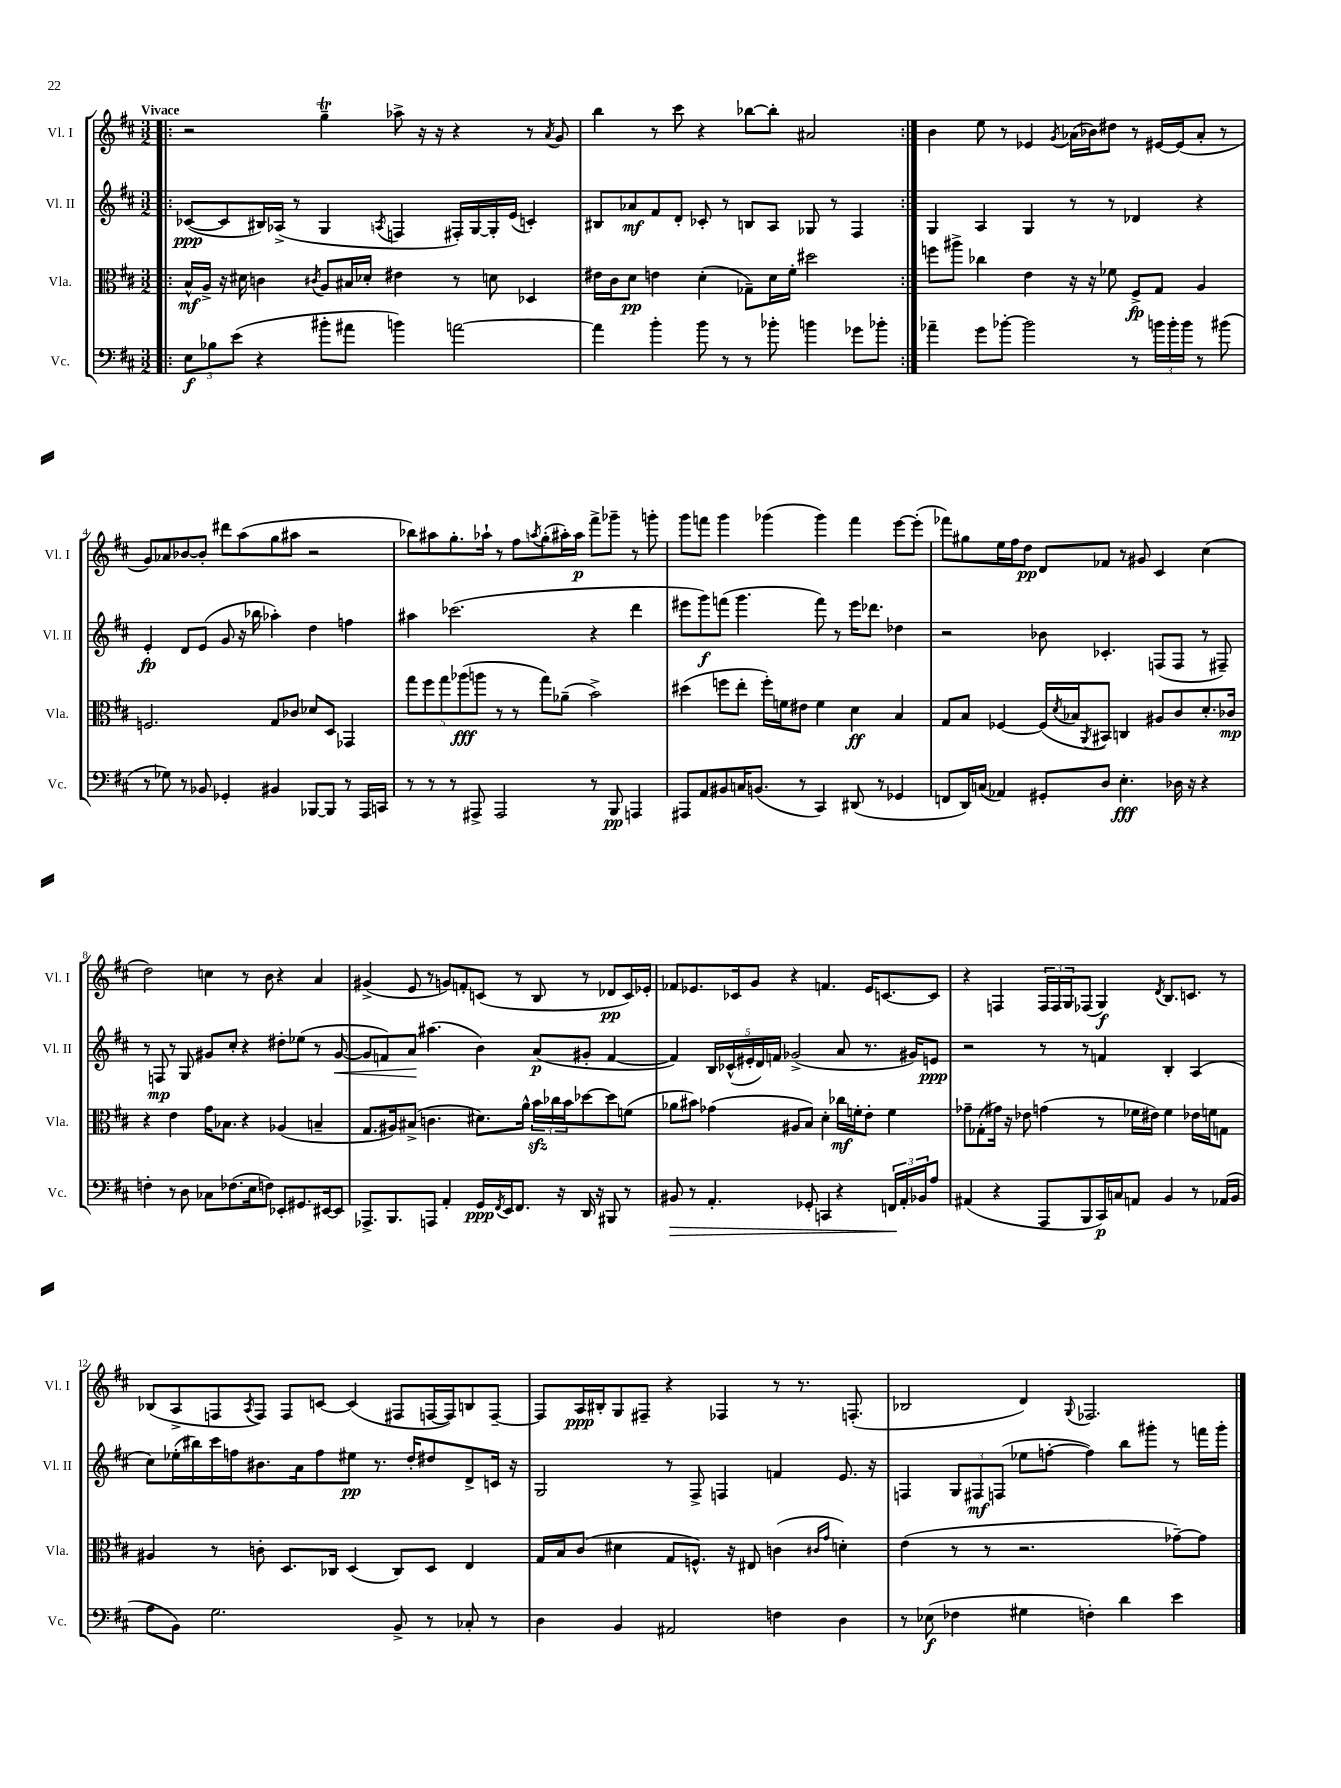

**kern	**kern	**kern	**kern
*staff4	*staff3	*staff2	*staff1
*clefF4	*clefC3	*clefG2	*clefG2
*k[f#c#]	*k[f#c#]	*k[f#c#]	*k[f#c#]
*M3/2	*M3/2	*M3/2	*M3/2
=!|:	=!|:	=!|:	=!|:
12E	16B^^	([8c-	2r
.	16A^	.	.
12B-	.	.	.
.	16r	8c-]	.
(12e	.	.	.
.	16d#	.	.
4r	4c	16B#)	.
.	.	(16A-^	.
.	.	8r	.
.	8qc#	.	.
8b#'	8A	4G	4gg~
8a#	16B#	.	.
.	16d-'	.	.
.	.	8qA	.
4b)	4e#	4F	8aa-^
.	.	.	16r
.	.	.	16r
[2a	8r	16F#')	4r
.	.	[16G	.
.	8d	16G']	.
.	.	(16e	.
.	4D-	4c')	8r
.	.	.	8qa
.	.	.	8g
=	=	=	=
4a]	16e#	8B#	4bb
.	16c#	.	.
.	8d	8a-	.
4b'	4e	8f#	8r
.	.	8d'	8ccc#
8b	(4d'	8c-'	4r
8r	.	8r	.
8r	8G-~)	8B	[8bb-
8b-'	16d	8A	8bb-']
.	16f#'	.	.
4b	2dd#	8G-	2a#
.	.	8r	.
8g-	.	4F#	.
8b-'	.	.	.
=:|!	=:|!	=:|!	=:|!
4a-~	8ff	4G	4b
.	8aa#^	.	.
8g	4cc-	4A	8ee
[8b-'	.	.	8r
2b-]	4e	4G	4e-
.	.	.	8qg
.	16r	8r	(16a-
.	16r	.	16b-)
.	8f-	8r	8dd#
8r	8F#^	4d-	8r
24b	8G	.	[16e#
24b'	.	.	.
.	.	.	(16e#]
24b	.	.	.
8r	4A	4r	8a-'
(8b#	.	.	8r
=	=	=	=
8r	2.F	4e'	8g)
8G-)	.	.	8a-
8r	.	8d	[8b-
8BB-	.	(8e	8b-']
4GG-'	.	8g	8ddd#
.	.	16r	(8aa
.	.	16bb-	.
4BB#	8G	4aa-')	8gg
.	8c-	.	8aa#
[8BBB-	8d-	4dd	2r
8BBB-]	8D	.	.
8r	4GG-	4ff	.
16AAA	.	.	.
16CC	.	.	.
=	=	=	=
8r	10gg	4aa#	8bb-)
.	10ff#	.	.
8r	.	.	8aa#
.	10gg	.	.
8r	.	(2.ccc-	8.gg'
.	(10aa-	.	.
8AAA#^	.	.	.
.	10aa	.	.
.	.	.	16aa-`
2AAA#	8r	.	8r
.	8r	.	8ff#
.	.	.	8qaa
.	8gg)	.	(8gg'
.	(8a-~	.	16aa#')
.	.	.	16aa#
8r	2b^)	4r	8fff#^
8BBB	.	.	8ggg-~
4AAA	.	4ddd	8r
.	.	.	8ggg'
=	=	=	=
8AAA#	(4dd#	8eee#	8ggg
8AA	.	8ggg)	8fff
8BB#	8ff	(8fff	4ggg
16C	8ee'	4.ggg	.
(8.BB	.	.	.
.	16ff')	.	(4ggg-
.	16f	.	.
8r	8e#	.	.
4CC#)	4f	8fff)	4ggg-)
.	.	8r	.
(8DD#	4d	16eee#	4fff
.	.	8.ddd-	.
8r	.	.	.
4GG-	4B	4dd-	[8eee
.	.	.	(8eee']
=	=	=	=
8FF	8G	2r	8fff-)
16DD)	8B	.	8gg#
(16C	.	.	.
4AA-)	[4F-	.	16ee
.	.	.	16ff#
.	.	.	8dd
8GG#'	(16F-]	8b-	8d
.	8qd	.	.
.	16B-	.	.
.	8qAA	.	.
8D	8BB#)	4.c-'	8f-
4.E'	4C	.	8r
.	.	.	8g#
.	8A#	(8F	4c#
16D-	8c#	8F	.
16r	.	.	.
4r	8.d'	8r	(4cc#
.	.	8F#~)	.
.	16c-	.	.
=	=	=	=
4F'	4r	8r	2dd)
.	.	8F	.
8r	4e	8r	.
8D	.	8G	.
8C-	16g	8g#	4cc
.	8.B-	.	.
(8.F-	.	8cc#'	.
.	4r	4r	8r
16E	.	.	.
8F)	.	.	8b
8EE-'	(4A-	8dd#'	4r
8.GG#	.	(8ee-	.
.	4B~	8r	4a
[16EE#	.	.	.
8EE#]	.	[8g#	.
=	=	=	=
8.AAA-^	8.G	8g#]	(4g#^
.	.	8f)	.
8.BBB	16A#)	.	.
.	(8B#^	8a	8e
8AAA	4.c	(4.aa#	8r
4AA'	.	.	8g)
.	.	.	8f'
16GG	8.d#)	4b)	(8c
8qFF#	.	.	.
16EE	.	.	.
8.FF#	.	.	8r
.	16a^^	.	.
.	24b	(8a	8B
.	24cc-	.	.
16r	.	.	.
.	24b	.	.
16DD	[8dd-	8g#'	8r
16r	.	.	.
8BBB#	8dd-]	[4f	8d-
8r	(8f	.	16c)
.	.	.	16e-'
=	=	=	=
8BB#	8a-	4f])	8f-
8r	8b#)	.	8.e-
4.AA'	(4g-	20B	.
.	.	(20c-^^	.
.	.	.	16c-
.	.	20e#'	.
.	.	.	8g
.	.	20d)	.
.	.	20f	.
.	8A#	(2g-^	4r
8GG-'	8B)	.	.
4CC	4d'	.	4.f
4r	16cc-	8a	.
.	16f'	.	.
.	8e'	8.r	16e-
.	.	.	[8.c
24FF	4f	.	.
24AA'	.	.	.
.	.	16g#)	.
24BB-	.	.	.
8A	.	8e	8c]
=	=	=	=
(4AA#	8g-~	2r	4r
.	(8G-'	.	.
4r	16g#)	.	4F
.	16r	.	.
.	8e-	.	.
8AAA	(4g	8r	24F
.	.	.	24F
.	.	.	24G
8BBB	.	8r	(8F-
16CC#)	8r	4f	4G)
16C	.	.	.
8AA	16f-	.	.
.	16e#)	.	.
.	.	.	8qd
4BB	4f-	4B'	8.B
.	.	.	8.c
8r	16e-	(4A	.
.	16f	.	.
(16AA-	8G	.	8r
16BB	.	.	.
=	=	=	=
8A	4A#	8cc#)	(8B-
8BB)	.	(16ee-'	8A^
.	.	16bb#)	.
2.G	8r	16ccc#	8F
.	.	16ff	.
.	.	.	8qA
.	8c'	8.b#	8F)
.	8.D	.	8F
.	.	16a	.
.	.	8ff	[8c
.	16C-	.	.
.	(4D	8ee#	(4c]
.	.	8.r	.
8BB^	8C-)	.	8F#
.	.	16dd'	.
8r	8D	8dd#	[16F
.	.	.	16F])
8C-'	4E	8d^	8B
8r	.	16c	[8F~
.	.	16r	.
=	=	=	=
4D	16G	2G	8F]
.	16B	.	.
.	(8c#	.	16A
.	.	.	16B#'
4BB	4d#	.	8G
.	.	.	8F#~
2AA#	8G	8r	4r
.	8.F^^)	8F#^	.
.	.	4F	4F-
.	16r	.	.
.	8E#	.	.
4F	(4c	4f	8r
.	.	.	8.r
.	16qqc#	.	.
.	16qqg	.	.
4D	4d')	8.e	.
.	.	.	(8.F'
.	.	16r	.
=	=	=	=
8r	(4e	4F	2B-
(8E-	.	.	.
4F-	8r	12G	.
.	.	12F#	.
.	8r	.	.
.	.	(12F	.
4G#	2.r	8ee-	4d)
.	.	[8ff'	.
.	.	.	8qqG
4F')	.	4ff])	2.F-
4d	.	8bb	.
.	.	8ggg#'	.
4e	[8g-~)	8r	.
.	8g-]	16fff	.
.	.	16ggg#'	.
==	==	==	==
*-	*-	*-	*-
